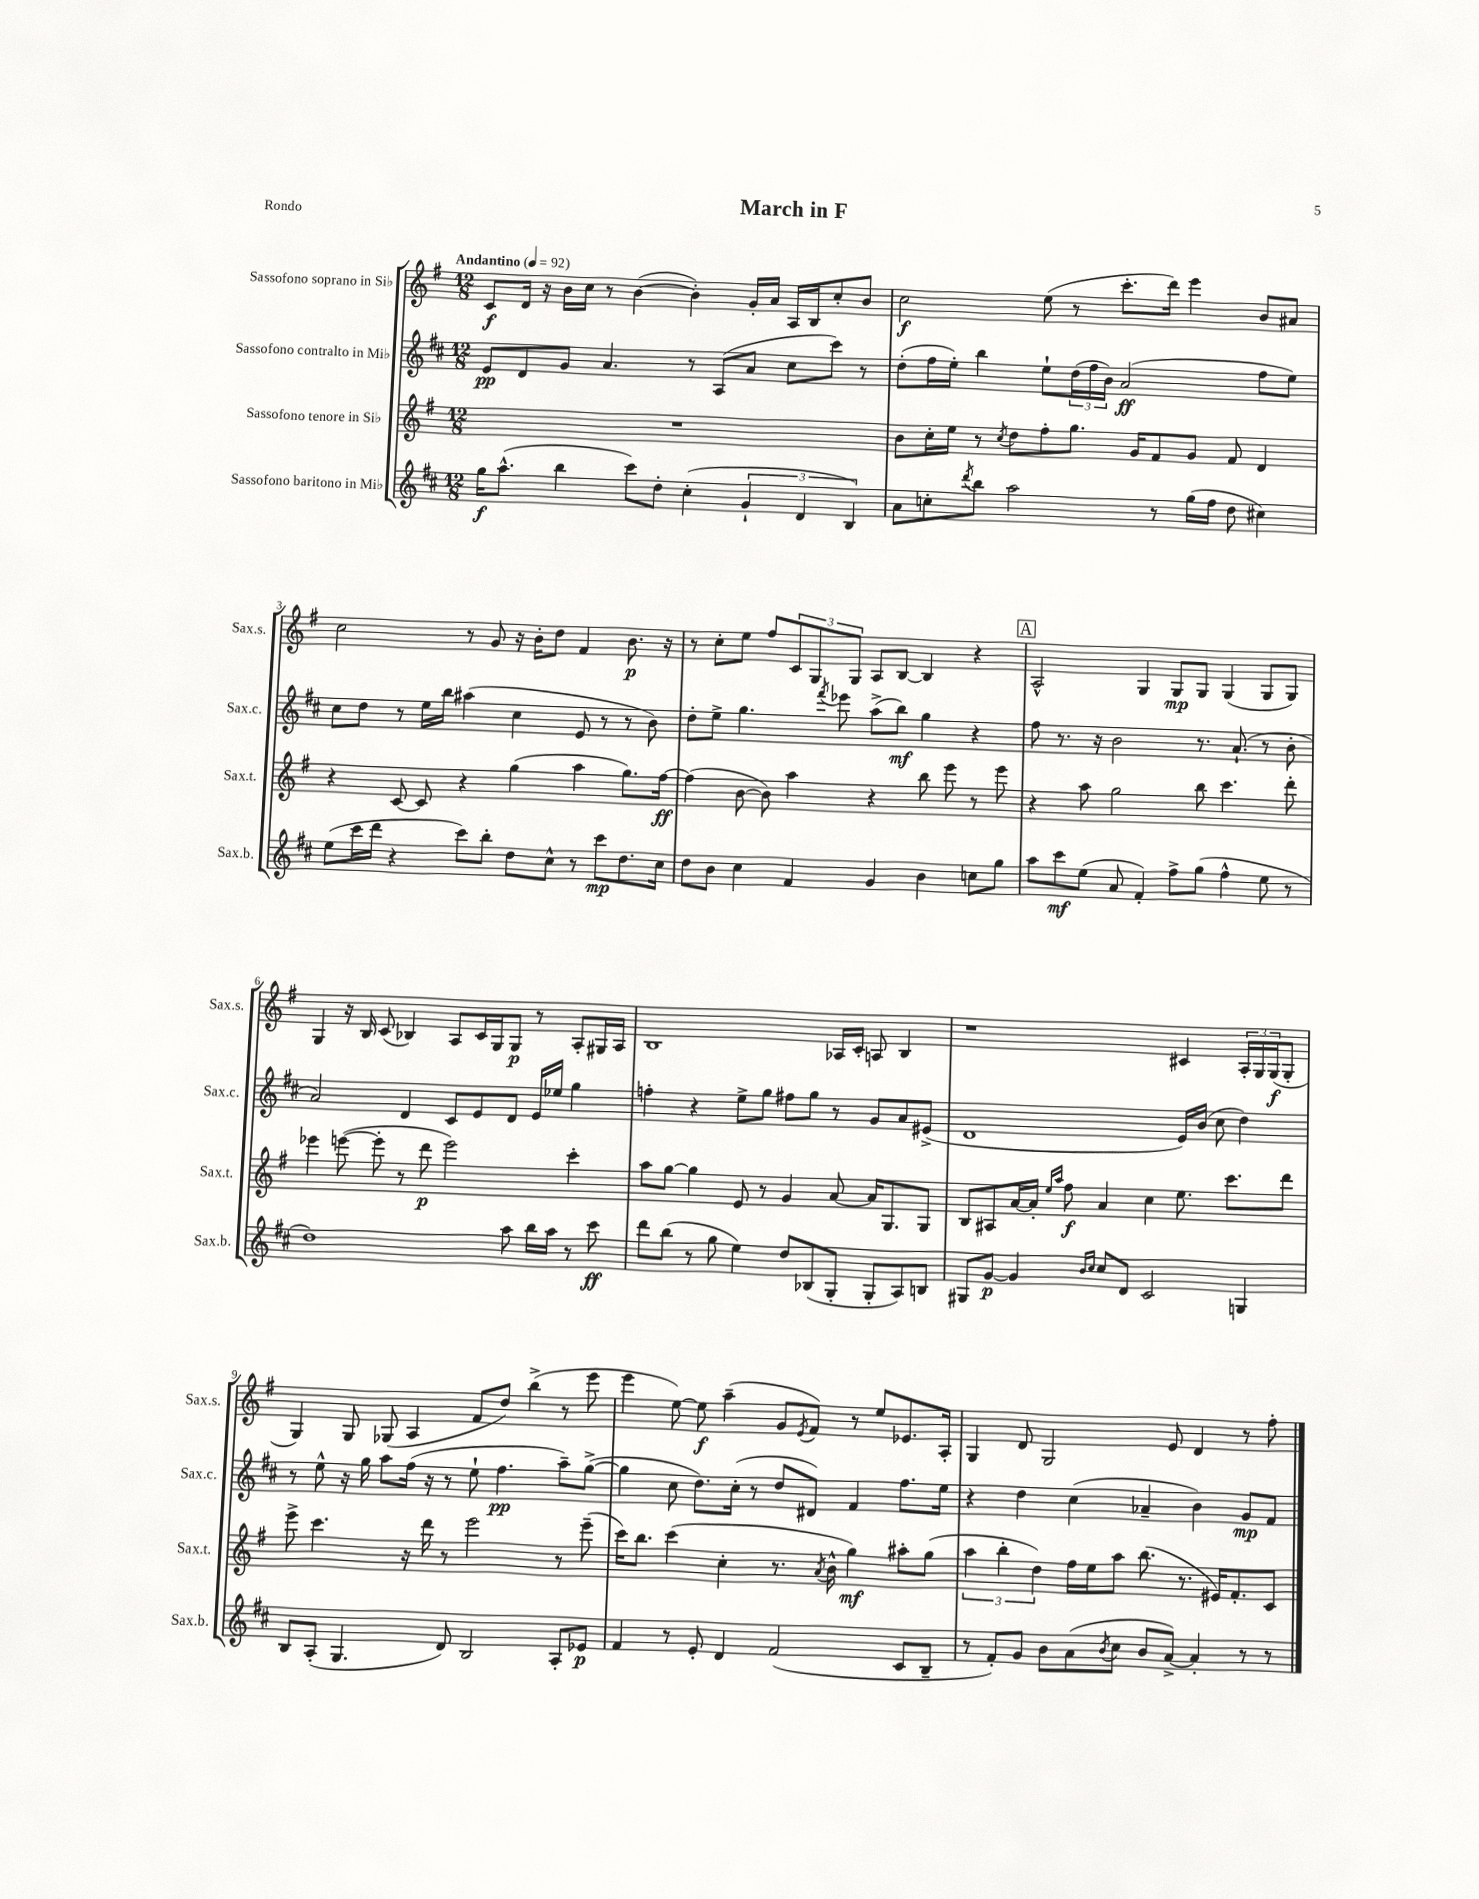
\header { title = "March in F" piece = "Rondo" }
<<
\new StaffGroup <<
\new Staff = "s0" \with { instrumentName = "Sassofono soprano in Sib" shortInstrumentName = "Sax.s." } {
    \clef treble \key g \major \numericTimeSignature \time 12/8 \tempo "Andantino" 4 = 92
    c'8\f d'16 r16 b'16 c''16 r8 b'4~( b'4-.) g'16-. a'16 a16 b16 c''8-. b'8 |
    c''2\f e''8( r8 c'''8.-. d'''16) e'''4 b'8 ais'8 |
    c''2 r8 g'8 r16 b'16-. d''8 fis'4 b'8.\p r16 |
    r8 c''8-. e''8 fis''8 \tuplet 3/2 { c'8 g8 g8 } a8 b8~ b4 r4 |
    \mark \markup { \box "A" } a2-^ g4 g8\mp g8 g4( g8 g8) |
    g4 r16 b16 c'8( bes4) a8 c'16 g16 g8\p r8 a8-. gis16 a16 |
    b1 aes16 c'16-. a8 b4 |
    r1 cis'4 \tuplet 3/2 { a16-. g16 g16\f( } g8-. |
    g4) g8 ges8( a4 fis'8 d''8) b''4->( r8 e'''8 |
    e'''4 e''8~) e''8\f a''4--( g'8 \acciaccatura { e'8 } fis'8) r8 e''8 ees'8. a16-. |
    g4 d'8 g2 e'8 d'4 r8 fis''8-. \bar "|." |
}
\new Staff = "s1" \with { instrumentName = "Sassofono contralto in Mib" shortInstrumentName = "Sax.c." } {
    \clef treble \key d \major \numericTimeSignature \time 12/8
    e'8\pp d'8 g'8 a'4. r8 a8( a'8 cis''8 cis'''8) r8 |
    d''8-.( fis''16 e''16-.) b''4 e''8-! \tuplet 3/2 { d''16( fis''16 b'16) } a'2\ff( fis''8 e''8) |
    cis''8 d''8 r8 e''16 b''16 ais''4( cis''4 e'8 r8 r8 b'8) |
    d''8-. e''8-> g''4. \acciaccatura { fis'''8 } ees'''8 a''8->( b''8\mf) g''4 r4 |
    \mark \markup { \box "A" } fis''8 r8. r16 b'2 r8. a'8.-!( r8 b'8-. |
    a'2) d'4 cis'8 e'8 d'8 e'16 ees''16 g''4 |
    f''4-. r4 e''8-> g''8 fis''8 g''8 r8 g'8 a'8 eis'8->( |
    d'1 e'16) b'16( cis''8 d''4) |
    r8 e''8-^ r16 g''16 a''8 fis''16( r16 r8 e''8-! fis''4.\pp a''8--) g''8~->( |
    g''4 cis''8 d''8.) cis''16-.( r8 d''8 dis'8) fis'4 fis''8. e''16 |
    r4 d''4 cis''4( aes'4-- b'4) g'8\mp fis'8 \bar "|." |
}
\new Staff = "s2" \with { instrumentName = "Sassofono tenore in Sib" shortInstrumentName = "Sax.t." } {
    \clef treble \key g \major \numericTimeSignature \time 12/8
    R1. |
    b'8 c''16-. e''16 r8 \acciaccatura { c''8 } d''8 fis''8-. g''8. g'16 fis'8 g'8 fis'8 d'4 |
    r4 c'8~ c'8 r4 g''4( a''4 g''8.) fis''16~\ff |
    fis''4( b'8~ b'8) a''4 r4 b''8 e'''8 r8 e'''8 |
    \mark \markup { \box "A" } r4 a''8 g''2 b''8 c'''4. d'''8-. |
    ees'''4 e'''8~( e'''8-. r8 d'''8\p e'''2) c'''4-. |
    a''8 g''8~ g''4 e'8 r8 g'4 a'8~ a'16 g8. g8 |
    b8 ais8 a'16~ a'16-. \grace { e''16 a''16 } fis''8\f a'4 c''4 e''8. c'''8. d'''8 |
    e'''8-> c'''4. r16 d'''16 r8 e'''2 r8 e'''8--( |
    c'''16) b''8. c'''4( c''4-. r8. \acciaccatura { a'8 } b'16-^ g''4\mf) ais''8-. g''8( |
    \tuplet 3/2 { a''4 b''4-. d''4) } fis''16 e''16 a''8 b''8.( r8. eis'16) fis'8.-. c'8 \bar "|." |
}
\new Staff = "s3" \with { instrumentName = "Sassofono baritono in Mib" shortInstrumentName = "Sax.b." } {
    \clef treble \key d \major \numericTimeSignature \time 12/8
    g''16\f a''8.-^( b''4 cis'''8) d''8-. cis''4-.( \tuplet 3/2 { g'4-! d'4 b4) } |
    a'8 c''8-. \acciaccatura { d'''8 } b''8 a''2 r8 g''16( fis''16 d''8 cis''4) |
    e''8( cis'''16 d'''16 r4 cis'''8) b''8-. d''8 cis''8-^ r8 cis'''8\mp d''8. cis''16 |
    d''8 b'8 cis''4 fis'4 g'4 b'4 c''8 g''8 |
    \mark \markup { \box "A" } a''8 cis'''8\mf e''8( a'8 fis'4-.) fis''8-> g''8( fis''4-^ e''8 r8 |
    d''1) a''8 b''16 a''16 r8 cis'''8\ff |
    d'''8 b''8( r8 g''8 e''4) d''8 bes8( g8-. g8-. a8) b8 |
    gis8 g'8~\p g'4 \grace { b'16 cis''16 } cis''8 d'8 cis'2 g4 |
    b8 a8-.( g4. d'8) b2 a8-. ees'8\p |
    fis'4 r8 e'8-. d'4 fis'2( cis'8 b8-- |
    r8 fis'8-.) g'8 b'8 a'8( \acciaccatura { b'8 } cis''8 b'8 a'8~->) a'4-. r8 r8 \bar "|." |
}
>>
>>
